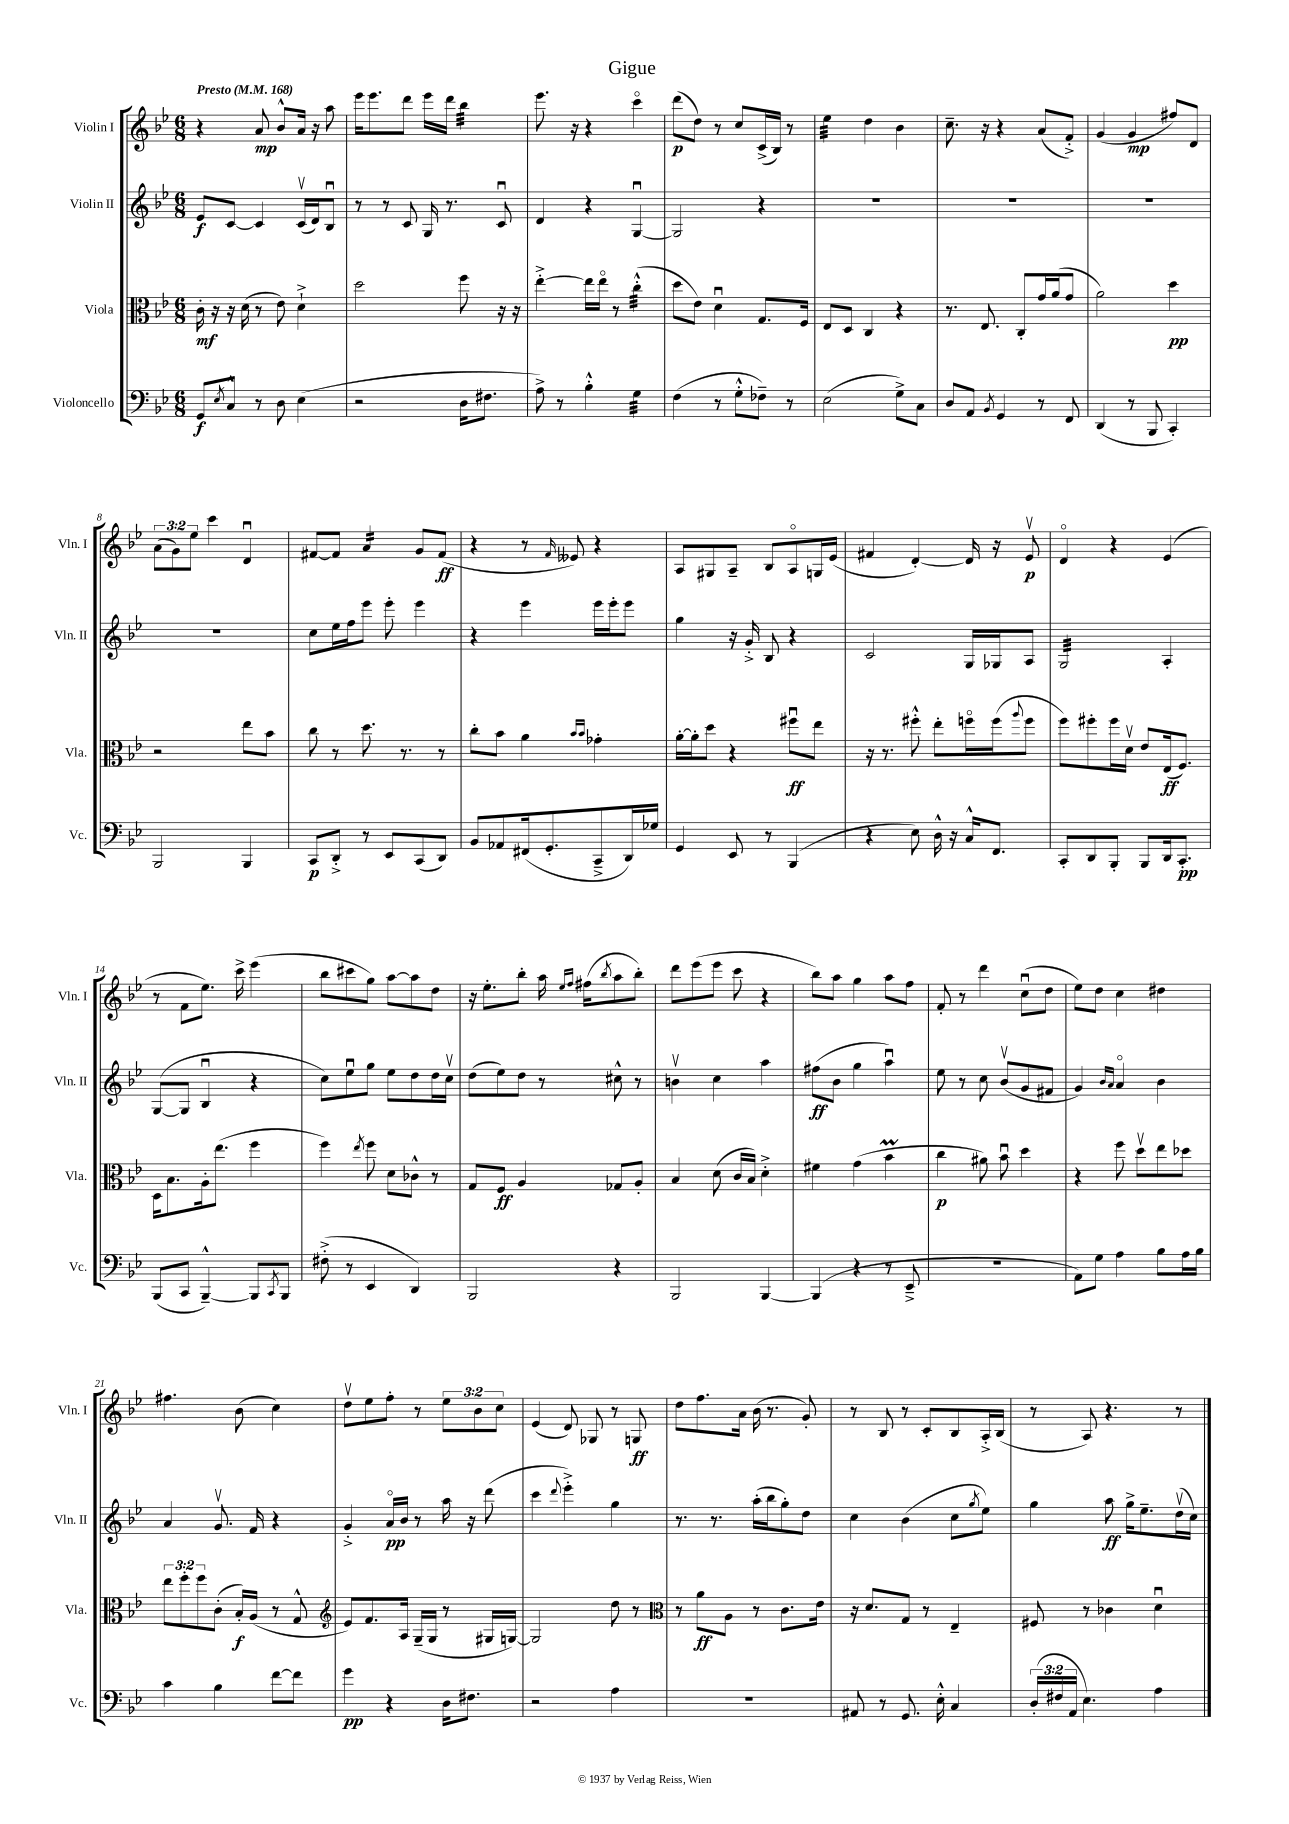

**kern	**kern	**kern	**kern
*staff4	*staff3	*staff2	*staff1
*clefF4	*clefC3	*clefG2	*clefG2
*k[b-e-]	*k[b-e-]	*k[b-e-]	*k[b-e-]
*M6/8	*M6/8	*M6/8	*M6/8
*MM168	*MM168	*MM168	*MM168
8GG	16c'	8e-	4r
.	16r	.	.
8qE-	.	.	.
8C^^	16r	[8c	.
.	(16d	.	.
8r	8r	4c]	8a
8D	8e-)	.	8b-^^
(4E-	4d`^	(16cv	16a
.	.	16d)	16r
.	.	8B-u	8aa
=	=	=	=
2r	2dd	8r	16eee-
.	.	.	8.eee-
.	.	8r	.
.	.	8c	8ddd
.	.	16G	16eee-
.	.	8.r	16ddd
16D	8ff	.	4bb-
8.F#	.	.	.
.	16r	8cu	.
.	16r	.	.
=	=	=	=
8A^)	[4ee-'^	4d	8.eee-
8r	.	.	.
.	.	.	16r
4B-'^^	16ee-]	4r	4r
.	16ee-o	.	.
.	8r	.	.
4G	(4cc'^^	[4Gu	4ccco
=	=	=	=
(4F	8dd	2G]	(8ddd
.	8e-)	.	8dd)
8r	4du	.	8r
8G'^^	.	.	8cc
8F-~)	8.G	4r	(16c^
.	.	.	16B-)
8r	.	.	8r
.	16F	.	.
=	=	=	=
(2E-	8E-	2.r	4ee-
.	8D	.	.
.	4C	.	4dd
8G^)	4r	.	4b-
8C	.	.	.
=	=	=	=
8D	8.r	2.r	8.cc~
8AA	.	.	.
.	8.E-	.	16r
8qBB-	.	.	.
4GG	.	.	4r
.	8C'	.	.
8r	16g	.	(8a
.	(16a	.	.
8FF	8g	.	8f'^)
=	=	=	=
(4DD	2a)	2.r	(4g
8r	.	.	4g
8BBB-	.	.	.
4CC')	4dd	.	8ff#)
.	.	.	8d
=	=	=	=
2BBB-	2r	2.r	(12a
.	.	.	12g)
.	.	.	12ee-
.	.	.	4ccc
4BBB-	8ee-	.	4du
.	8b-	.	.
=	=	=	=
8CC	8cc	8cc	[8f#
8DD'^	8r	16ee-	8f#]
.	.	16ff	.
8r	8.dd	8eee-	4a
8EE-	.	8eee-'	.
.	8.r	.	.
(8CC	.	4eee-	8g
8DD)	8r	.	(8f#
=	=	=	=
8BB-	8cc'	4r	4r
8AA-	8b-	.	.
(16FF#	4a	4eee-	8r
8.GG'	.	.	.
.	.	.	16qqf
.	.	.	8e--)
.	16qqb-	.	.
.	16qqb-	.	.
8CC~^	4g-'	16eee-	4r
.	.	16eee-'	.
16DD)	.	8eee-	.
16G-	.	.	.
=	=	=	=
4GG	[16a'	4gg	8A
.	16a']	.	.
.	8dd	.	8G#
8EE-	4r	16r	8A~
.	.	16g'^	.
8r	.	8B-	8B-
(4BBB-	8ff#u	4r	8Ao
.	8ee-	.	16G
.	.	.	(16e-
=	=	=	=
4r	16r	2c	4f#
.	8.r	.	.
8E-)	8ff#'^^	.	[4d')
16D^^	8ee-'	.	.
16r	.	.	.
16C^^	16ffo	16G	16d]
8.FF	(16ff	16G-	16r
.	8qqaa	.	.
.	8ff	8A	8e-v
=	=	=	=
8CC'	8ff)	2G	4do
8DD	8ff#'	.	.
8BBB-'	16ff#	.	4r
.	16dv	.	.
8BBB-	8e-	.	.
16DD	(16E-	4A'	(4e-
8.CC'	8.F)	.	.
=	=	=	=
(8BBB-	16D	([8G	8r
.	8.B-	.	.
8CC	.	8G]	8f
[4BBB-~^^)	16A'	4B-u	8.ee-)
.	(8.ee-	.	.
.	.	.	16ccc^
8BBB-]	4ff	4r	(4eee-
8qCC	.	.	.
8BBB-	.	.	.
=	=	=	=
(8F#'^	4ff)	8cc)	8bb-
8r	.	8ee-u	8ccc#
.	8qee-	.	.
4EE-	8ff	8gg	8gg)
.	8d	8ee-	[8aa
4DD)	8c-^^	8dd	8aa]
.	8r	16dd	8dd
.	.	16ccv	.
=	=	=	=
2BBB-	8G	(8dd	16r
.	.	.	8.ee-'
.	8F	8ee-)	.
.	4A	8dd	8bb-'
.	.	8r	16aa
.	.	.	16qqee-
.	.	.	16qqff
.	.	.	(16ff#
.	.	.	8qbb-
4r	8G-	8cc#^^	8aa
.	8A'	8r	8bb-')
=	=	=	=
2BBB-	4B-	4bv	8ddd
.	.	.	(8eee-
.	(8d	4cc	8eee-
.	16c	.	8ccc
.	16B-)	.	.
[4BBB-	4d'^	4aa	4r
=	=	=	=
(4BBB-]	4f#	(8ff#	8bb-)
.	.	8b-	8aa
4r	(4g	4gg	4gg
8r	4b-	4aau)	8aa
8EE-~^	.	.	8ff
=	=	=	=
2.r	4cc	8ee-	8f'
.	.	8r	8r
.	8a#)	8cc	4ddd
.	8b-u	(8b-v	.
.	4dd	8g	(8ccu
.	.	8f#	8dd
=	=	=	=
8AA)	4r	4g)	8ee-)
8G	.	.	8dd
.	.	16qqb-	.
.	.	16qqa	.
4A	8ff	4ao	4cc
.	8ddv	.	.
8B-	8ee-	4b-	4dd#
16A	8dd-	.	.
16B-	.	.	.
=	=	=	=
4c	12ee-	4a	4.ff#
.	12ff'	.	.
.	12ff	.	.
4B-	(8c'	8.gv	.
.	16B-')	.	(8b-
.	(16A	16f	.
[8f	8r	4r	4cc)
8f]	8G^^	.	.
=	=	=	=
*	*clefG2	*	*
4g	8e-)	4g'^	8ddv
.	8.f	.	8ee-
4r	.	16ao	8ff'
.	16A	16b-	.
.	(16G~	8r	8r
.	16G	.	.
16D	8r	16aa	12ee-
8.F#	.	16r	.
.	.	.	12b-
.	16G#	(8ddd	.
.	.	.	12cc
.	[16G)	.	.
=	=	=	=
2r	2G]	4ccc	(4e-
.	.	8qqddd	.
.	.	4eee-'^)	8d)
.	.	.	8G-
4A	8dd	4gg	8r
.	8r	.	8G
=	=	=	=
*	*clefC3	*	*
2.r	8r	8.r	8dd
.	8a	.	8.ff
.	.	8.r	.
.	8A	.	.
.	.	.	16a
.	8r	(16aa'	(16b-
.	.	16bb-	8.r
.	8.c	8gg')	.
.	.	8dd	8g')
.	16e-	.	.
=	=	=	=
8AA#	16r	4cc	8r
.	8.d	.	.
8r	.	.	8B-
8.GG	8G	(4b-	8r
.	8r	.	8c'
16E-'^^	.	.	.
4C	4E-~	8cc	8B-
.	.	8qgg	.
.	.	8ee-)	16A'^
.	.	.	(16B-
=	=	=	=
(24D'	8F#	4gg	8r
24F#	.	.	.
24AA	.	.	.
4.E-)	8r	.	8A)
.	4c-	8aa	4.r
.	.	16gg^	.
.	.	8.ee-~	.
4A	4du	.	.
.	.	(16ddv	8r
.	.	16cc)	.
==	==	==	==
*-	*-	*-	*-
